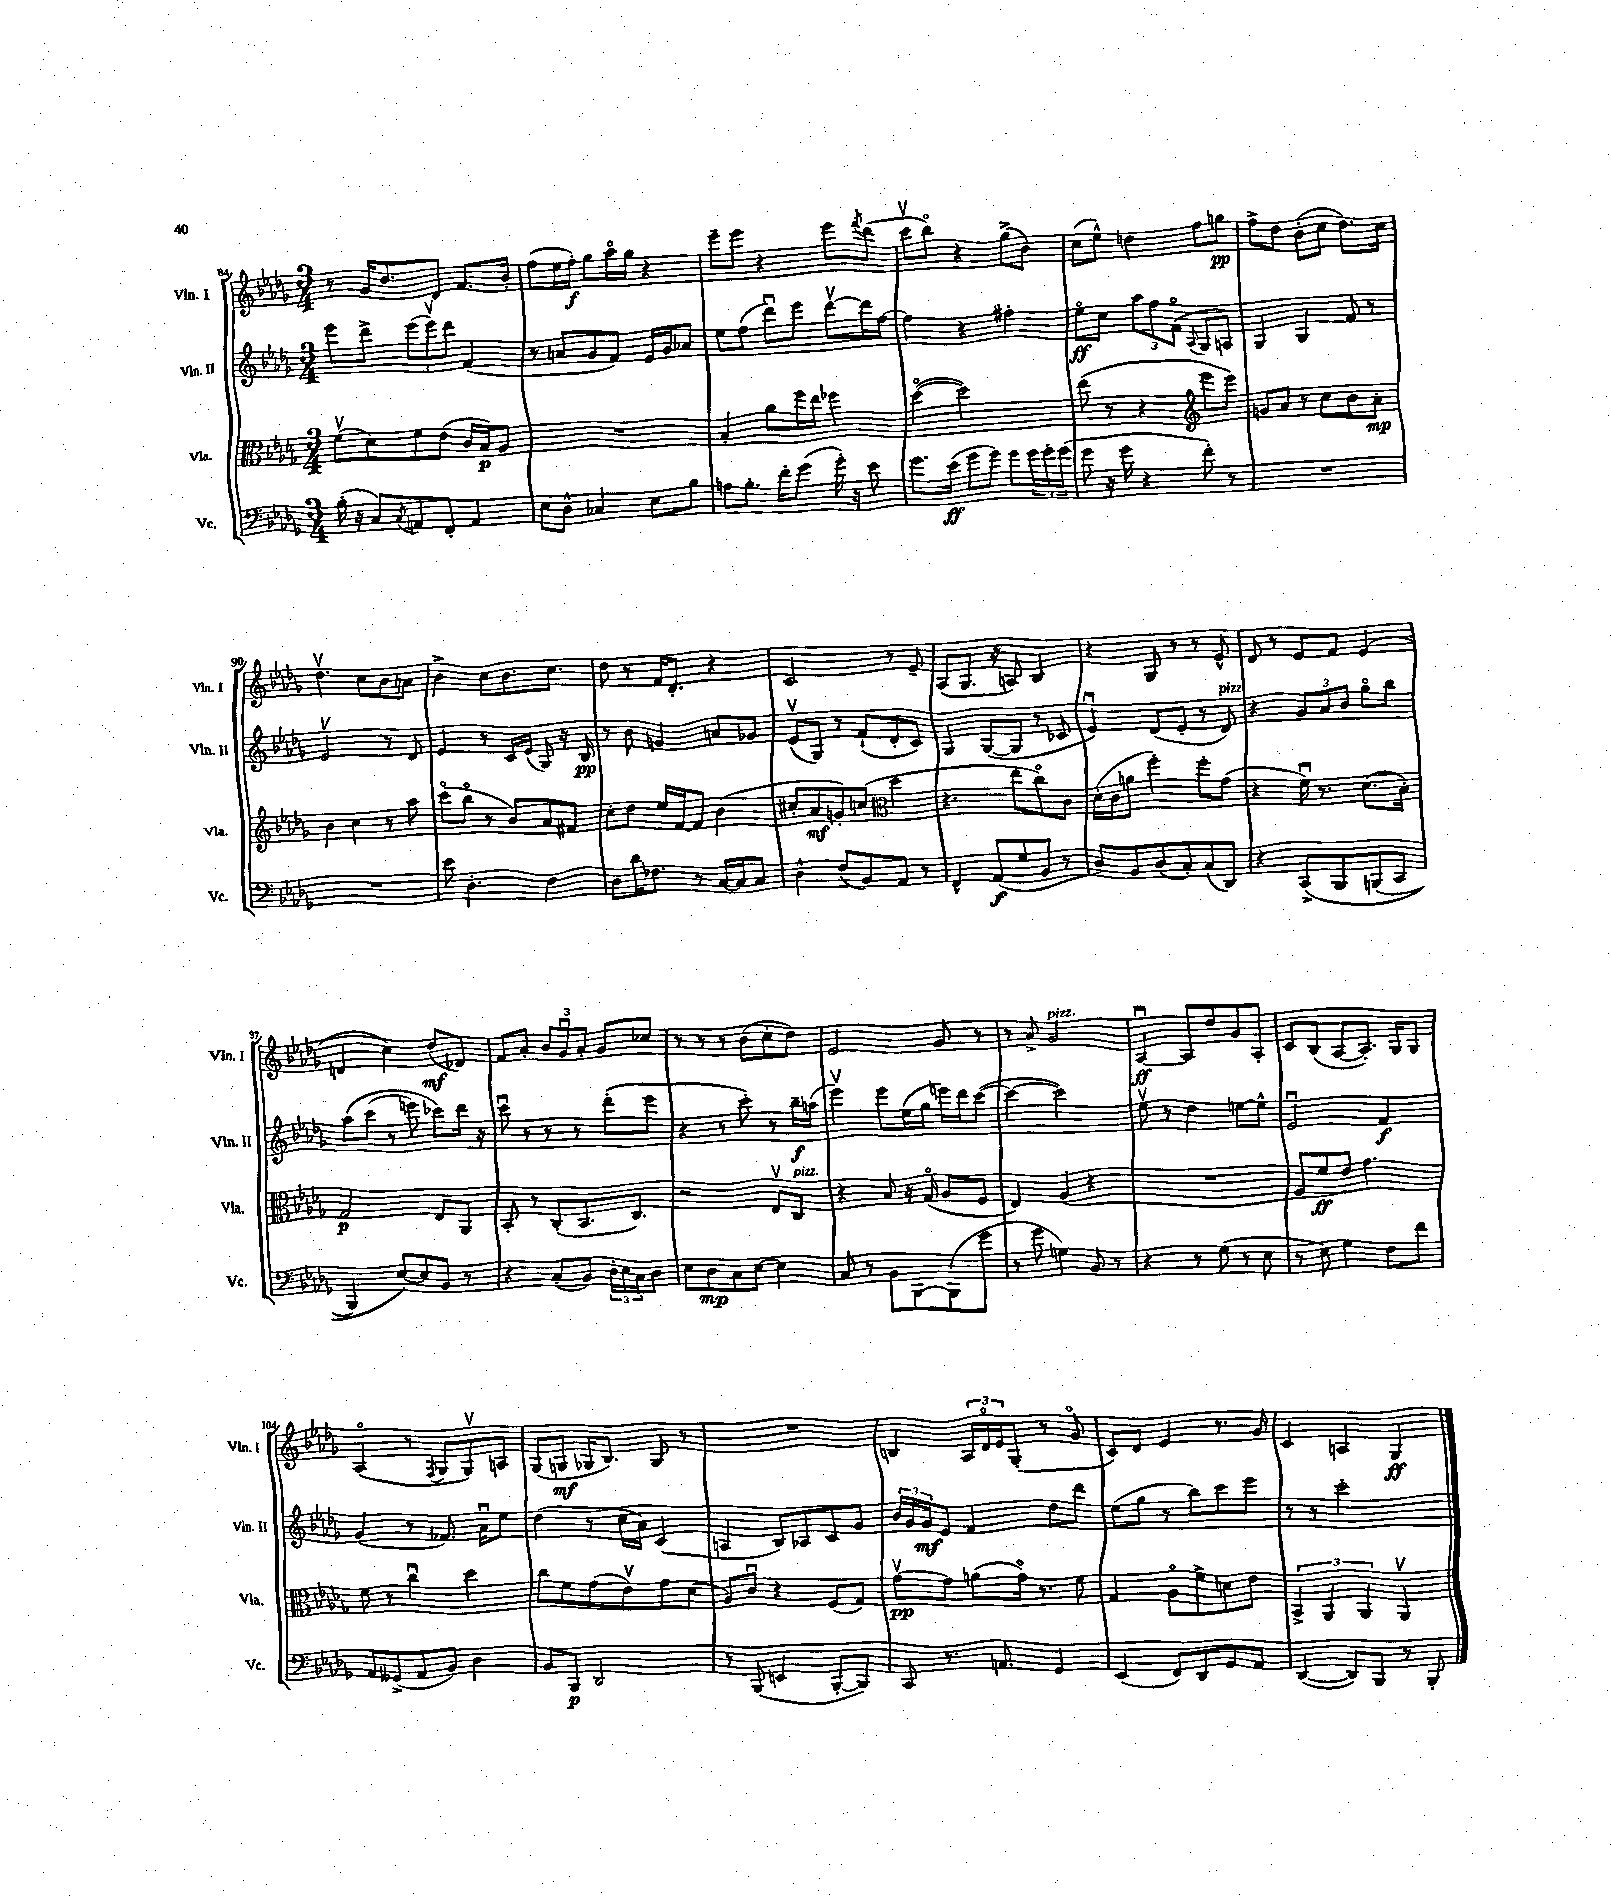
<<
\new StaffGroup <<
\new Staff = "s0" \with { instrumentName = "Vln. I" shortInstrumentName = "Vln. I" } {
    \clef treble \key des \major \numericTimeSignature \time 3/4
    r8 ges'16 des''8. des'8 f'8. bes'16-. |
    f''8( ees''16 f''16-.\f) ges''8 aes''16\flageolet ges''16 r4 |
    ees'''8-- ees'''8 r4 ees'''8 \acciaccatura { f'''8 } des'''8( |
    c'''8\upbow bes''8\flageolet) r4 ges''8->( bes'8) |
    c''8( ees''8-^) d''4 f''8 g''8\pp |
    f''8-> des''8 bes'8-.( c''8 des''8.) c''16 |
    des''4.\upbow c''8 bes'8 a'8 |
    bes'4-> c''8 bes'8. c''8. |
    des''8 r8 f'16 des'8.-. r4 |
    c'2 r8 ees'8-- |
    aes8( ges8. r16 a8) bes4 |
    r4 ges8 r8 r8 ees'8-^ |
    des'8 r8 ees'8 f'8 ees'4( |
    d'4 c''4) des''8\mf( des'8) |
    f'8 aes'8-. \tuplet 3/2 { bes'8 ges'8\downbow aes'8-. } ges'8 ces''8 |
    r8 r8 r8 bes'8( c''8-. des''8) |
    ees'2 ges'8 r8 |
    r8 aes'8-> ges'2^\markup { \italic "pizz." } |
    aes4~\downbow\ff aes8 des''8 ges'8 aes8-. |
    c'8 bes8( aes8~ aes8.-.) ges16 ges8 |
    aes4\flageolet( r8 \acciaccatura { f8 } ges8 ges8\upbow) a8 |
    ges8( g8\mf ges16 bes8.) ges8 r8 |
    R2. |
    b4 \tuplet 3/2 { aes16 des'16\flageolet ees'16 } ges8-.( r8 ges'8\flageolet |
    c'8) des'8 ees'4 r8. ges'16 |
    c'4 a4 ges4\ff \bar "|." |
}
\new Staff = "s1" \with { instrumentName = "Vln. II" shortInstrumentName = "Vln. II" } {
    \clef treble \key des \major \numericTimeSignature \time 3/4
    ees'''8 des'''8-> \tuplet 3/2 { ees'''8( ees'''8\upbow) des'''8 } f'4( |
    r8 a'8 ges'8 f'8) ees'16 ges'16 aes'8 |
    ees''8 f''8( des'''8\downbow) ees'''8 des'''8~\upbow des'''16 f''16~ |
    f''4 r4 fis''4-. |
    ees''8\flageolet\ff c''8 \tuplet 3/2 { aes''8 f''8 f'8\flageolet( } \appoggiatura { aes8 } ges8 a8) |
    ges4 ges4 f'8 r8 |
    ees'2\upbow r8 des'8 |
    ees'4 r8 c'16 ees'16( ges8) r16 bes16\pp |
    r8 bes'8 g'4 a'8 ges'8 |
    ees'8\upbow( ges8) r8 f'8-!( des'8-. c'8) |
    ges4 ges8~( ges8 r8 ces'8 |
    ees'4\downbow) des'8( ees'8-. r8 des'8^\markup { \italic "pizz." }) |
    r4 \tuplet 3/2 { ges'8 aes'8 bes'8 } ges''8\flageolet bes''8 |
    aes''8\( c'''8( r8 e'''8) ces'''8\) des'''16 r16 |
    c'''8\downbow r8 r8 r8 des'''8-.( ees'''8 |
    r4 r8 c'''8-.) r8 bes''16--\f a''16( |
    ees'''4\upbow) ees'''8 ees''16( ges''16 e'''16) des'''16 c'''8~( |
    c'''4~ c'''2) |
    ees''8\upbow r8 des''4 e''8~ e''8-^ |
    ees'2\downbow f'4\f |
    ges'4( r8 fes'8.) aes'16\downbow ees''8 |
    des''4( r8 c''16 aes'16) c'4( |
    a4 bes8) aes8 c'8 ges'8 |
    \tuplet 3/2 { bes'16 ges'16 ges'16\mf } ees'8 f'4 des''8 des'''8 |
    ees''8( ges''8 r8 bes''8) c'''8 ees'''8 |
    r8 r8 c'''2-. \bar "|." |
}
\new Staff = "s2" \with { instrumentName = "Vla." shortInstrumentName = "Vla." } {
    \clef alto \key des \major \numericTimeSignature \time 3/4
    f'8\upbow( des'8) f'8 ees'8( c'16 bes16\p) aes8 |
    R2. |
    bes4-. aes'8 f''16 ees''16 fes''4 |
    des''4~\flageolet( des''2) |
    ees''8( r8 r4 \clef treble ees'''8 ees'''8) |
    g'8 aes'8 r8 c''8 bes'8 aes'8-.\mp |
    bes'4 c''4 r8 aes''8 |
    c'''8\flageolet( bes''8\flageolet r8 bes'8) aes'8 fis'8 |
    c''8-. des''8 ees''16 f'16~ f'8 bes'4( |
    cis''8-. aes'8\mf g'8-.) c''8( \clef alto des''4 |
    r4. ees''8 c''8\flageolet) c'8 |
    des'16-.( c'16 a'8 f''4-.) f''8-. ges'8( |
    r4 f'16\downbow) r8. des'8.( bes16-.) |
    ges2\p ees8 aes,8 |
    bes,8-. r8 c8-.( bes,8. c8.) |
    r2 ees8\upbow c8^\markup { \italic "pizz." } |
    r4 bes8 r16 ges16\flageolet( aes8 f8 |
    ees4) aes4( r4 |
    R2. |
    f8 f'8\ff ees'8) ges'4. |
    f'8 r8 c''4\downbow des''4 |
    c''8 f'8 ges'8( ees'8\upbow) ges'8 des'8( |
    aes8) c'8\downbow r4 f8( ges8) |
    ges'8~\upbow\pp ges'8 a'8( ges'16\flageolet) r8. f'8 |
    ges4 aes8\flageolet f'8-> d'8 ees'8 |
    \tuplet 3/2 { bes,4-> aes,4 aes,4 } aes,4\upbow \bar "|." |
}
\new Staff = "s3" \with { instrumentName = "Vc." shortInstrumentName = "Vc." } {
    \clef bass \key des \major \numericTimeSignature \time 3/4
    bes16-.( r16 c8) \acciaccatura { c8 } a,8 f,8-. a,4 |
    ees8 des8-^ ces4 ees8 bes8 |
    a8 bes8.-. f'16-. ges'8( ges'16-.) r16 ees'8 |
    ges'8. ees'16\ff( ges'8 ges'8) ges'8 \tuplet 3/2 { ges'16 ges'16-. ges'16( } |
    ges'8 r16 ges'16 r4 f'8-.) r8 |
    R2. |
    R2. |
    ees'8 des4.-. f4 |
    des8 des'16 fes8. r8 c16~ c16 c8 |
    des4-^ f8( bes,8) aes,8 r8 |
    f,4-^ aes,8\f( ges8 bes,8 r8 |
    des8) bes,8 des8( c8-.) c8( des,8) |
    r4 c,8->\( bes,,8 b,,8( c,8 |
    bes,,4) ees8~\) ees8 bes,8 r8 |
    r4 c8-.( bes,8) \tuplet 3/2 { des16-. ees16 c16 } des8 |
    ees8 des8\mp c8 ees8~ ees4 |
    c8 r8 bes,8 bes,,8~ bes,,8( ges'8 |
    r8 ges'8 g4) bes,8 r8 |
    r4 r8 ges8( r8 ees8 |
    r8 ees8) ges4 f8 f'8 |
    aes,8 geses,8->( aes,8 bes,8) des4 |
    bes,8 bes,,8\p des,2 |
    r8 bes,,8( e,4 bes,,8~-. bes,,8) |
    c,8 r8. a,8. ges,4 |
    ees,4( f,8) des,8 ges,8 aes,8 |
    des,4~( des,8) bes,,8 r8 bes,,8-. \bar "|." |
}
>>
>>
\layout { \context { \Score currentBarNumber = #84 } }
